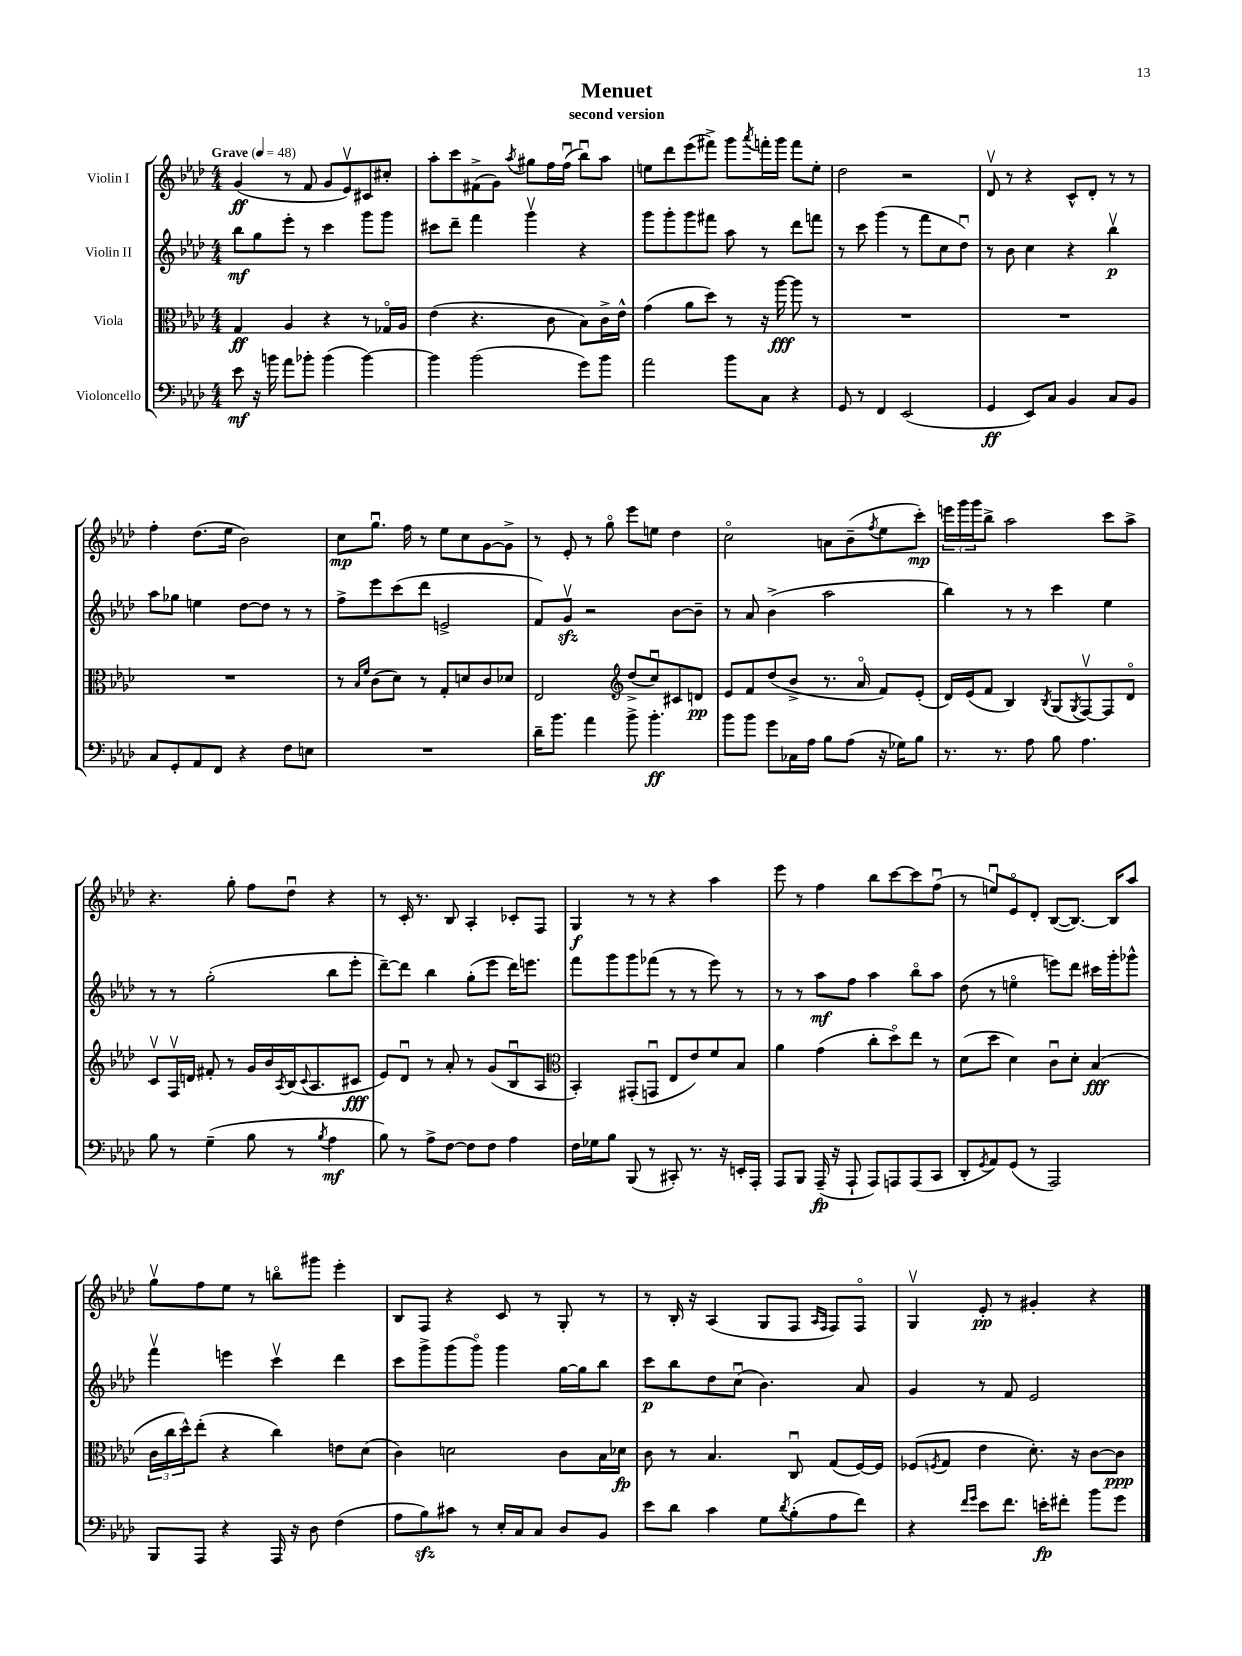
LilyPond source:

\header { title = "Menuet" subtitle = "second version" }
<<
\new StaffGroup <<
\new Staff = "s0" \with { instrumentName = "Violin I" } {
    \clef treble \key aes \major \numericTimeSignature \time 4/4 \tempo "Grave" 4 = 48
    g'4\ff( r8 f'8 g'8 ees'8\upbow) cis'8 cis''8-. |
    aes''8-. c'''8 fis'8->( g'8) \acciaccatura { aes''8 } gis''8 f''16 f''16\downbow( bes''8\downbow) aes''8 |
    e''8 des'''8 ees'''8( fis'''8->) g'''8 \acciaccatura { aes'''8 } f'''16-. g'''16 f'''8 e''8-. |
    des''2 r2 |
    des'8\upbow r8 r4 c'8-^ des'8-. r8 r8 |
    f''4-. des''8.( ees''16 bes'2) |
    c''8\mp g''8.\downbow f''16 r8 ees''8 c''8 g'8~ g'8-> |
    r8 ees'8-. r8 g''8\flageolet ees'''8 e''8 des''4 |
    c''2\flageolet a'8 bes'8--( \acciaccatura { f''8 } ees''8 c'''8-.\mp) |
    \tuplet 3/2 { e'''16 g'''16 g'''16 } bes''8-> aes''2 c'''8 aes''8-> |
    r4. g''8-. f''8 des''8\downbow r4 |
    r8 c'16-. r8. bes8 aes4-. ces'8-. f8 |
    g4\f r8 r8 r4 aes''4 |
    ees'''8 r8 f''4 bes''8 c'''8~ c'''8 f''8\downbow( |
    r8 e''8\downbow) ees'8\flageolet des'8-. bes8~( bes8.~) bes16 aes''8 |
    g''8\upbow f''8 ees''8 r8 b''8\flageolet gis'''8 ees'''4-. |
    bes8 f8 r4 c'8 r8 g8-. r8 |
    r8 bes16-. r16 aes4( g8 f8 \grace { aes16 f16 } f8) f8\flageolet |
    g4\upbow ees'8-.\pp r8 gis'4-. r4 \bar "|." |
}
\new Staff = "s1" \with { instrumentName = "Violin II" } {
    \clef treble \key aes \major \numericTimeSignature \time 4/4
    bes''8\mf g''8 ees'''8-. r8 c'''4 g'''8 g'''8 |
    cis'''8 des'''8-- f'''4 g'''4\upbow r4 |
    g'''8 g'''8-. g'''8 fis'''8 aes''8 r8 des'''8 f'''8 |
    r8 c'''8 g'''4( r8 f'''8 c''8 des''8\downbow) |
    r8 bes'8 c''4 r4 bes''4\upbow\p |
    aes''8 ges''8 e''4 des''8~ des''8 r8 r8 |
    f''8-> ees'''8 c'''8( des'''8 e'2-> |
    f'8) g'8\upbow\sfz r2 bes'8~ bes'8-- |
    r8 aes'8 bes'4->( aes''2 |
    bes''4) r8 r8 c'''4 ees''4 |
    r8 r8 g''2-.( bes''8 ees'''8-. |
    des'''8~--) des'''8 bes''4 g''8-.( ees'''8 des'''16) e'''8. |
    f'''8 g'''8 g'''8 fes'''8( r8 r8 ees'''8) r8 |
    r8 r8 aes''8\mf f''8 aes''4 bes''8\flageolet aes''8 |
    des''8( r8 e''4\flageolet e'''8) des'''8 cis'''16 g'''16-. ges'''8-^ |
    f'''4\upbow e'''4 c'''4\upbow des'''4 |
    c'''8 g'''8-> g'''8( g'''8\flageolet) g'''4 g''16~ g''16 bes''8 |
    c'''8\p bes''8 des''8 c''8\downbow( bes'4.) aes'8 |
    g'4 r8 f'8 ees'2 \bar "|." |
}
\new Staff = "s2" \with { instrumentName = "Viola" } {
    \clef alto \key aes \major \numericTimeSignature \time 4/4
    g4\ff aes4 r4 r8 ges16\flageolet aes16 |
    ees'4( r4. c'8 bes8) c'16-> ees'16-^ |
    g'4( aes'8 des''8) r8 r16 aes''16~\fff aes''8 r8 |
    R1 |
    R1 |
    R1 |
    r8 \grace { bes16 f'16 } c'8( des'8) r8 g8-. d'8 c'8 des'8 |
    ees2 \clef treble des''8->( c''8\downbow) cis'8 d'8\pp |
    ees'8 f'8 des''8( bes'8-> r8. aes'16\flageolet f'8) ees'8-.( |
    des'16) ees'16( f'8 bes4) \acciaccatura { bes8 } g8( \acciaccatura { g8 } f8~\upbow) f8 des'8\flageolet |
    c'8\upbow f16\upbow d'16 fis'8-. r8 g'16 bes'16 \acciaccatura { aes8 } bes16( \appoggiatura { c'8 } aes8. cis'8\fff |
    ees'8) des'8\downbow r8 aes'8-. r8 g'8( bes8\downbow aes8 |
    \clef alto bes,4-.) gis,8-.( g,8\downbow ees8 ees'8) f'8 bes8 |
    aes'4 g'4( c''8-. des''8\flageolet) ees''8 r8 |
    des'8( des''8 des'4) c'8\downbow des'8-. bes4\fff( |
    \tuplet 3/2 { c'16 c''16 des''16-^) } ees''8-.( r4 c''4) e'8 des'8( |
    c'4) d'2 c'8 bes16 des'16\fp |
    c'8 r8 bes4. c8\downbow g8( f16~) f16 |
    fes8( \acciaccatura { f8 } g8 ees'4 des'8.-.) r16 c'8~ c'8\ppp \bar "|." |
}
\new Staff = "s3" \with { instrumentName = "Violoncello" } {
    \clef bass \key aes \major \numericTimeSignature \time 4/4
    ees'8\mf r16 b'16 aes'8 bes'8-. bes'4( bes'4~) |
    bes'4 bes'2( g'8) bes'8 |
    aes'2 bes'8 c8 r4 |
    g,8 r8 f,4 ees,2( |
    g,4\ff ees,8) c8 bes,4 c8 bes,8 |
    c8 g,8-. aes,8 f,8 r4 f8 e8 |
    R1 |
    des'16-- bes'8. aes'4 bes'8-> bes'4.-.\ff |
    bes'8 bes'8 g'8 ces16 aes16 bes8 aes8( r16 ges16) bes8 |
    r8. r8. aes8 bes8 aes4. |
    bes8 r8 g4--( bes8 r8 \acciaccatura { bes8 } aes4\mf |
    bes8) r8 aes8-> f8~ f8 f8 aes4 |
    f16 ges16 bes8 bes,,8( r8 cis,8-.) r8. r16 e,16-. aes,,16-. |
    aes,,8 bes,,8 aes,,16--\fp( r16 aes,,8-! aes,,8) a,,8 a,,8( c,8 |
    des,8-. \acciaccatura { g,8 } aes,8) g,8( r8 aes,,2) |
    bes,,8 aes,,8 r4 aes,,16 r16 des8 f4( |
    aes8 bes8\sfz) cis'8 r8 ees16-. c16 c8 des8 bes,8 |
    ees'8 des'8 c'4 g8 \acciaccatura { des'8 } bes8-.( aes8 f'8) |
    r4 \grace { f'16 g'16 } ees'8 f'8. e'16-.\fp fis'8-. bes'8 g'8 \bar "|." |
}
>>
>>
\layout { \context { \Score \remove "Bar_number_engraver" } }
